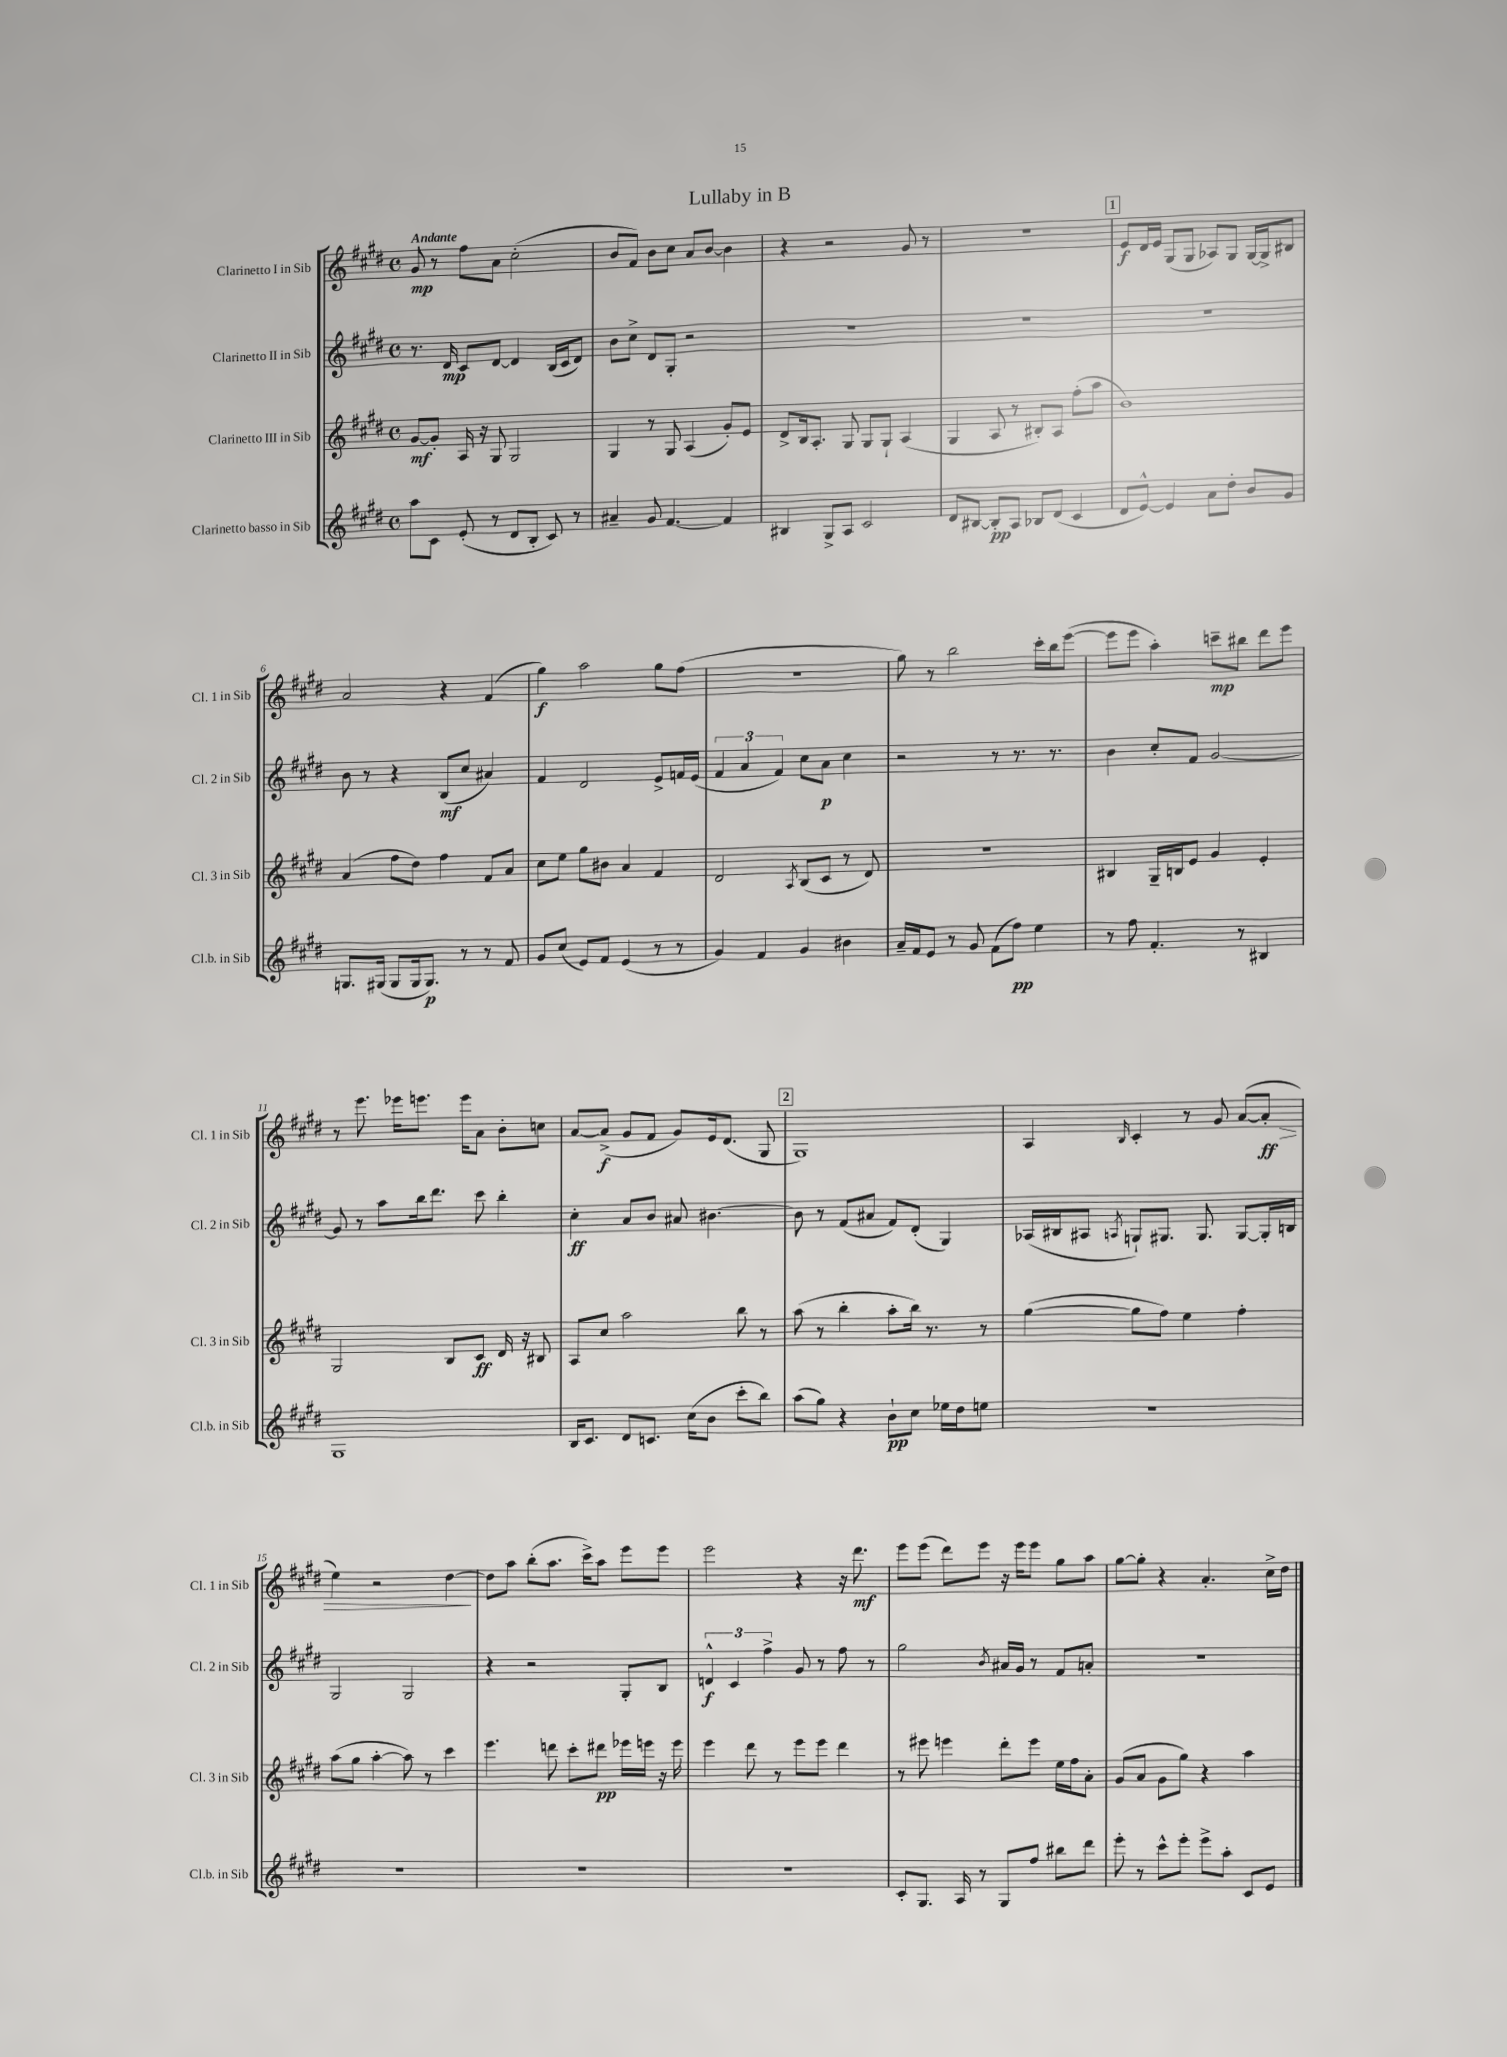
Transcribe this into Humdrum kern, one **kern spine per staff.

**kern	**kern	**kern	**kern
*staff4	*staff3	*staff2	*staff1
*clefG2	*clefG2	*clefG2	*clefG2
*k[f#c#g#d#]	*k[f#c#g#d#]	*k[f#c#g#d#]	*k[f#c#g#d#]
*M4/4	*M4/4	*M4/4	*M4/4
*met(c)	*met(c)	*met(c)	*met(c)
8aa	[8g#	8.r	8g#
8c#	8g#']	.	8r
.	.	16d#	.
(8e'	16A	8c#	8ff#
.	16r	.	.
8r	8G#	[8d#	8a
8d#	2G#	4d#]	(2cc#'
8B'	.	.	.
8c#)	.	(16B	.
.	.	16c#	.
8r	.	8d#)	.
=	=	=	=
4a#~	4G#	8b	8b
.	.	8cc#^	8f#)
8g#	8r	8d#	8b
[4.f#	8G#	8G#'	8cc#
.	(4A	2r	8a
.	.	.	[8b
4f#]	8g#')	.	4b]
.	8e	.	.
=	=	=	=
4B#	8d#^	1r	4r
.	16B	.	.
.	8.A'	.	.
8G#^	.	.	2r
8A	8G#	.	.
2c#	8G#	.	.
.	8G#`	.	.
.	(4A	.	8g#
.	.	.	8r
=	=	=	=
8d#	4G#	1r	1r
[8B#	.	.	.
8B#']	8A	.	.
8A	8r	.	.
8B-	8B#')	.	.
(8d#	8A	.	.
4c#	(8ff#'	.	.
.	8aa	.	.
=	=	=	=
8d#	1b)	1r	8e
[8e^^)	.	.	16d#
.	.	.	16e
4e]	.	.	(8G#
.	.	.	8G#
8a	.	.	8A-)
8dd#'	.	.	8G#
8b	.	.	[16G#
.	.	.	16G#^]
8g#	.	.	8B#
=	=	=	=
8.G	(4a	8b	2a
.	.	8r	.
(16G#	.	.	.
8G#	8ff#	4r	.
16G#	8dd#)	.	.
8.G#)	.	.	.
.	4ff#	(8B	4r
8r	.	8cc#	.
8r	8f#	4a#)	(4f#
8f#	8a	.	.
=	=	=	=
8g#	8cc#	4f#	4gg#)
(8cc#	8ee	.	.
8e)	8gg#	2d#	2aa
8f#	8b#	.	.
(4e	4a	.	.
8r	4f#	8e^	8gg#
8r	.	16f	(8ff#
.	.	(16e	.
=	=	=	=
4g#)	2d#	6f#	1r
.	.	6a	.
4f#	.	.	.
.	.	6f#)	.
.	8qA	.	.
4g#	(8B	8cc#	.
.	8c#	8a	.
4b#	8r	4cc#	.
.	8d#)	.	.
=	=	=	=
16a~	1r	2r	8gg#)
16f#	.	.	.
8e	.	.	8r
8r	.	.	2bb
8g#	.	.	.
(8f#	.	8r	.
8ff#)	.	8.r	.
4ee	.	.	16ccc#'
.	.	8.r	16bb
.	.	.	([8eee
=	=	=	=
8r	4B#	4b	8eee]
8ff#	.	.	8eee
4.f#'	16G#~	8cc#'	4aa')
.	16B	.	.
.	8e	8f#	.
.	4g#	[2g#	8ccc~
8r	.	.	8bb#
4B#	4e'	.	8ddd#
.	.	.	8eee
=	=	=	=
1G#	2G#	8g#]	8r
.	.	8r	8.eee
.	.	8aa	.
.	.	.	16eee-
.	.	16bb	8.eee
.	.	8.ddd#	.
.	8B	.	.
.	.	.	16eee
.	8c#	8ccc#	8a
.	16d#	4bb'	8b'
.	16r	.	.
.	8B#	.	8cc
=	=	=	=
16B	8A	4cc#'	[8a
8.c#	.	.	.
.	8cc#	.	(8a^]
8d#	2aa	8a	8g#
8.c	.	8b	8f#
.	.	8a#	8g#)
(16cc#	.	.	.
8b	.	[4.b#	16e
.	.	.	(8.d#
8ccc#'	8bb	.	.
8bb)	8r	.	8G#
=	=	=	=
(8aa	(8aa	8b#]	1G#)
8gg#)	8r	8r	.
4r	4bb'	(8f#	.
.	.	8a#	.
8b`	8aa'	8f#)	.
8cc#	16bb)	(8d#'	.
.	8.r	.	.
16ee-	.	4G#)	.
16dd#	.	.	.
8ee	8r	.	.
=	=	=	=
1r	([4gg#	(16A-	4A
.	.	16B#	.
.	.	8A#	.
.	.	8qA	16qqB
.	8gg#]	8G`)	4c#'
.	8ff#)	8.G#	.
.	4ee	.	8r
.	.	8.G#	.
.	.	.	8g#
.	4ff#'	[8G#	([8a
.	.	16G#']	8a']
.	.	16B	.
=	=	=	=
1r	(8aa	2G#	4ee)
.	8gg#	.	.
.	[4aa'	.	2r
.	8aa])	2G#	.
.	8r	.	.
.	4ccc#	.	[4dd#
=	=	=	=
1r	4.eee	4r	8dd#]
.	.	.	8aa
.	.	2r	(8bb'
.	8ddd	.	8.aa
.	8ccc#'	.	.
.	.	.	16ccc#^)
.	8ddd#	.	8aa
.	16eee-	8G#'	8eee
.	16eee	.	.
.	16r	8B	8eee
.	16eee	.	.
=	=	=	=
1r	4eee	6d^^	2eee
.	.	6c#	.
.	8ddd#	.	.
.	.	6ff#^	.
.	8r	.	.
.	8eee	8g#	4r
.	8eee	8r	.
.	4ddd#	8ff#	16r
.	.	.	8.ddd#
.	.	8r	.
=	=	=	=
8c#'	8r	2gg#	8eee
8.G#	8eee#	.	(8eee
.	4eee	.	8ddd#)
16A	.	.	.
8r	.	.	8eee
.	.	8qb	.
8G#	8ddd#'	16a#	16r
.	.	16g#	16eee
8ff#	8eee	8r	8eee
8bb#	16ee	8f#	8gg#
.	16ff#	.	.
8ddd#	8a'	8a'	8aa
=	=	=	=
8eee'	(8g#	1r	[8gg#
8r	8a	.	8gg#']
8ccc#^^	8g#	.	4r
8eee'	8gg#)	.	.
8eee^	4r	.	4.a'
8aa'	.	.	.
8c#	4aa	.	.
8e	.	.	16cc#^
.	.	.	16dd#
==	==	==	==
*-	*-	*-	*-
